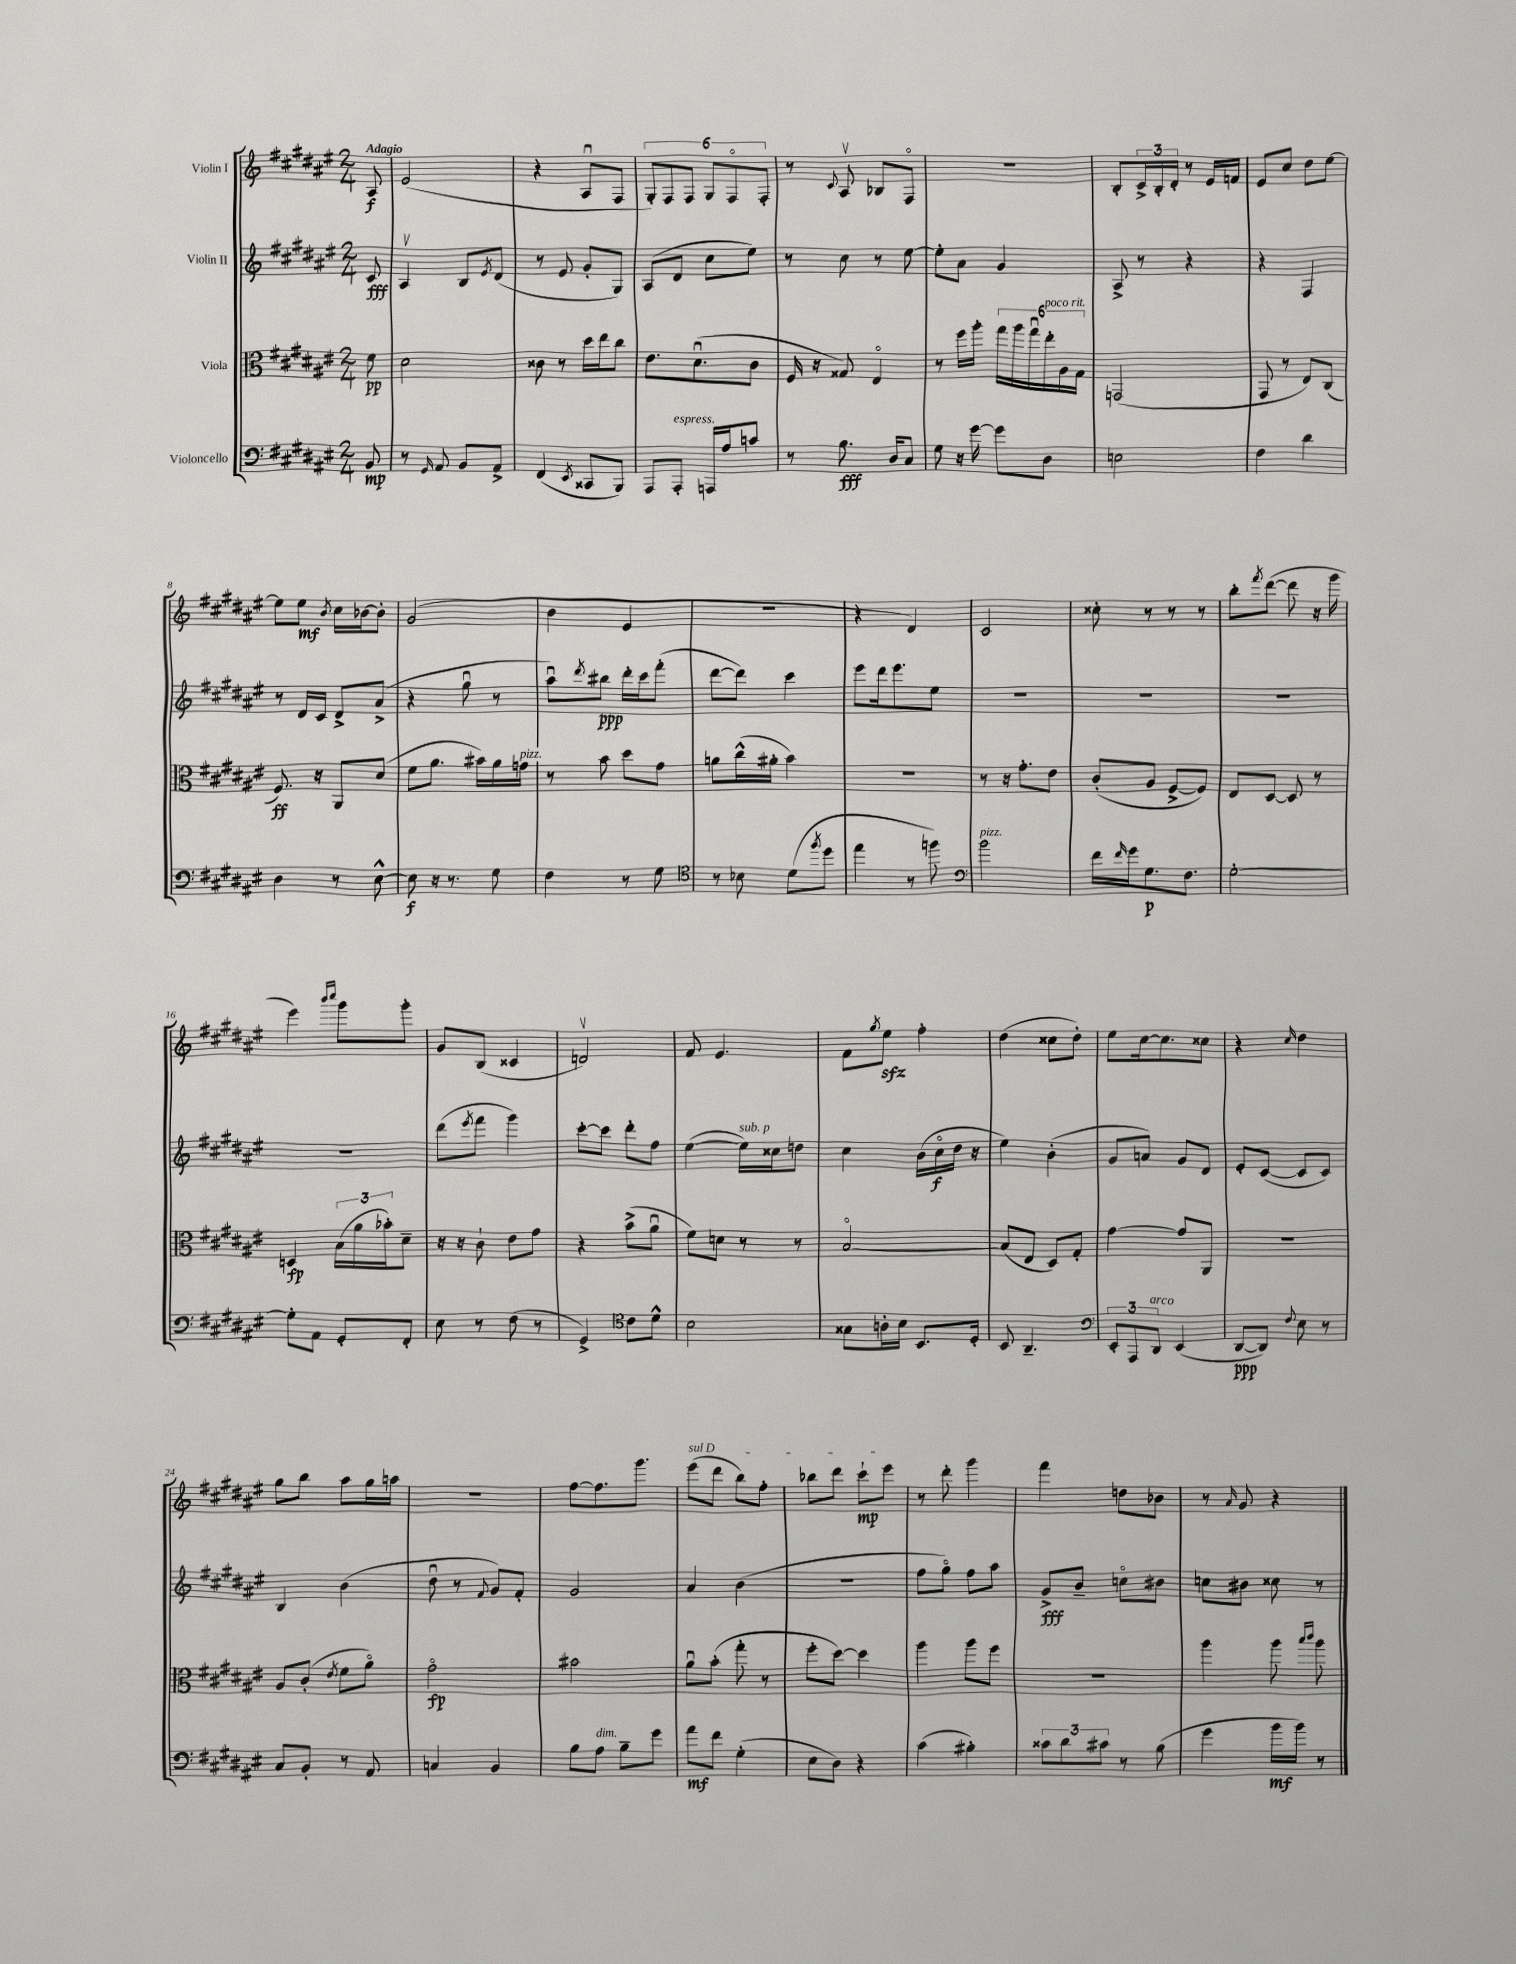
<<
\new StaffGroup <<
\new Staff = "s0" \with { instrumentName = "Violin I" } {
    \clef treble \key fis \major \numericTimeSignature \time 2/4 \partial 8 \tempo "Adagio"
    ais8\f |
    eis'2( |
    r4 ais8\downbow fis8 |
    \tuplet 6/4 { gis8-.) fis8 fis8 gis8 fis8\flageolet fis8-. } |
    r8 \appoggiatura { cis'8 } ais8\upbow bes8 fis8\flageolet |
    R2 |
    b8-. \tuplet 3/2 { cis'16-> b16-. dis'16-. } r8 eis'16 f'16 |
    eis'8 cis''8 dis''8 eis''8~ |
    eis''8 eis''8\mf \acciaccatura { b'8 } cis''16 bes'16~ bes'8-. |
    gis'2( |
    b'4 eis'4 |
    r2 |
    r4 dis'4) |
    cis'2 |
    cisis''8-. r8 r8 r8 |
    b''8-. \acciaccatura { fis'''8 } dis'''8~( dis'''8 r16 gis'''16 |
    eis'''4) \grace { b'''16 cis''''16 } gis'''8 gis'''8-. |
    gis'8 b8( cisis'4 |
    d'2\upbow) |
    fis'8 eis'4. |
    fis'8 \acciaccatura { gis''8 } eis''8\sfz fis''4-. |
    dis''4( cisis''8 dis''8-.) |
    eis''8 cis''16~ cis''8. cisis''8 |
    r4 \grace { cis''16 } dis''4 |
    gis''8 b''8 ais''8 gis''16 a''16 |
    r2 |
    fis''8~ fis''8. gis'''8. |
    \once \override TextSpanner.bound-details.left.text = \markup { \italic "sul D" } eis'''8\startTextSpan( dis'''8 b''8) fis''8-. |
    bes''8 dis'''8 cis'''8-!\mp eis'''8\stopTextSpan |
    r8 dis'''8-. gis'''4 |
    fis'''4 d''8 bes'8 |
    r8 \grace { ais'16 } gis'8 r4 \bar "|." |
}
\new Staff = "s1" \with { instrumentName = "Violin II" } {
    \clef treble \key fis \major \numericTimeSignature \time 2/4 \partial 8
    cis'8\fff |
    ais4\upbow b8 \acciaccatura { eis'8 } dis'8( |
    r8 eis'8 gis'8-. gis8) |
    ais8( dis'8 cis''8 eis''8) |
    r8 cis''8 r8 eis''8~ |
    eis''8-. ais'8 gis'4 |
    ais8-> r8 r4 |
    r4 fis4 |
    r8 dis'16 cis'16 dis'8-> ais'8->( |
    r4 gis''8\downbow r8 |
    ais''8\downbow) \acciaccatura { dis'''8 } bis''8\ppp dis'''16-. cis'''16 fis'''8-.( |
    dis'''8~ dis'''8) cis'''4 |
    eis'''8 dis'''16 eis'''8. eis''8 |
    R2 |
    R2 |
    R2 |
    R2 |
    dis'''8( \acciaccatura { eis'''8 } fis'''8 gis'''4) |
    cis'''8~-. cis'''8 dis'''8-. fis''8 |
    eis''4~( eis''16^\markup { \italic "sub. p" }) cisis''16 d''8 |
    cis''4 b'16( cis''16\flageolet\f dis''16 r16 |
    eis''4) b'4-.( |
    gis'8 a'8) gis'8 dis'8 |
    eis'8-. cis'8~( cis'8 cis'8) |
    b4 b'4( |
    dis''8\downbow r8 \appoggiatura { fis'8 } gis'8) fis'8-. |
    gis'2 |
    ais'4 b'4( |
    R2 |
    fis''8 gis''8\flageolet) fis''8 ais''8 |
    gis'8->\fff b'8-- c''8\flageolet bis'8 |
    c''8 bis'8 cisis''8 r8 \bar "|." |
}
\new Staff = "s2" \with { instrumentName = "Viola" } {
    \clef alto \key fis \major \numericTimeSignature \time 2/4 \partial 8
    fis'8\pp |
    dis'2 |
    cisis'8 r8 dis''16 eis''16 cis''8 |
    eis'8. dis'8.\downbow( cis'8 |
    fis16 r16 gisis8) eis4\flageolet |
    r8 fis''16 ais''16-. \tuplet 6/4 { gis''16 ais''16 gis''16\downbow eis''16-.^\markup { \italic "poco rit." } ais16 gis16 } |
    g,2( |
    gis,8 r8 eis8) cis8( |
    fis8.\ff) r16 ais,8 dis'8( |
    fis'8 ais'8. bis'16) ais'16 g'16^\markup { \italic "pizz." } |
    r8 b'8 dis''8 gis'8 |
    a'8 cis''16-^( ais'16-. b'4) |
    R2 |
    r8 r16 gis'8.-. eis'8 |
    cis'8-.( ais8 fis8~-> fis8) |
    eis8 dis8~ dis8 r8 |
    d4\fp \tuplet 3/2 { b16( ais'16 bes'16-.) } dis'8-- |
    r16 r16 cis'8-! eis'8 gis'8 |
    r4 b'8->( ais'8\downbow |
    fis'8) d'8 r8 r8 |
    b2~\flageolet |
    b8( eis8 dis8) gis8-. |
    gis'4~ gis'8 ais,8 |
    R2 |
    ais8 cis'8-.( \acciaccatura { eis'8 } fis'8 ais'8\flageolet) |
    gis'2\flageolet\fp |
    bis'2 |
    ais'8\downbow b'8-.( gis''8-. r8 |
    fis''8-. dis''8~) dis''4 |
    ais''4 ais''8 fis''8 |
    r2 |
    ais''4 ais''8 \grace { b''16 cis'''16 } ais''8 \bar "|." |
}
\new Staff = "s3" \with { instrumentName = "Violoncello" } {
    \clef bass \key fis \major \numericTimeSignature \time 2/4 \partial 8
    b,8\mp |
    r8 \grace { gis,16 } ais,8 b,8 ais,8-> |
    fis,4( \acciaccatura { eis,8 } cisis,8 b,,8) |
    ais,,8 ais,,8-.^\markup { \italic "espress." } a,,16 ais16 c'8 |
    r8 b8.\fff dis16 cis8 |
    gis8 r16 gis'16~ gis'8 dis8 |
    e2 |
    fis4 dis'4 |
    dis4 r8 eis8~-^ |
    eis8\f r16 r8. gis8 |
    fis4 r8 gis8 |
    \clef tenor r8 bes8 dis'8( \acciaccatura { fis''8 } dis''8 |
    eis''4 r8 f''8) |
    \clef bass b'2^\markup { \italic "pizz." } |
    fis'16 \grace { fis'16 } gis'16 gis8.\p fis8. |
    gis2~-. |
    gis8-. ais,8 gis,8-. fis,8-. |
    eis8 r8 fis8( r8 |
    gis,4->) \clef tenor cis'8 dis'8-^ |
    b2 |
    gisis8 a16-. b16 b,8. dis16-. |
    b,8 ais,4.-- |
    \clef bass \tuplet 3/2 { eis,8-. ais,,8 dis,8^\markup { \italic "arco" } } eis,4( |
    dis,8~\ppp dis,8) \appoggiatura { fis8 } eis8 r8 |
    cis8 b,8-. r8 ais,8 |
    c4 b,4 |
    b8 ais8^\markup { \italic "dim." } b8-- gis'8 |
    ais'8\mf fis'8 gis4-.( |
    eis8 dis8) r4 |
    cis'4( bis4-.) |
    \tuplet 3/2 { cisis'8 dis'8 cis'8 } r8 b8( |
    gis'4 b'16\mf b'16) r8 \bar "|." |
}
>>
>>
